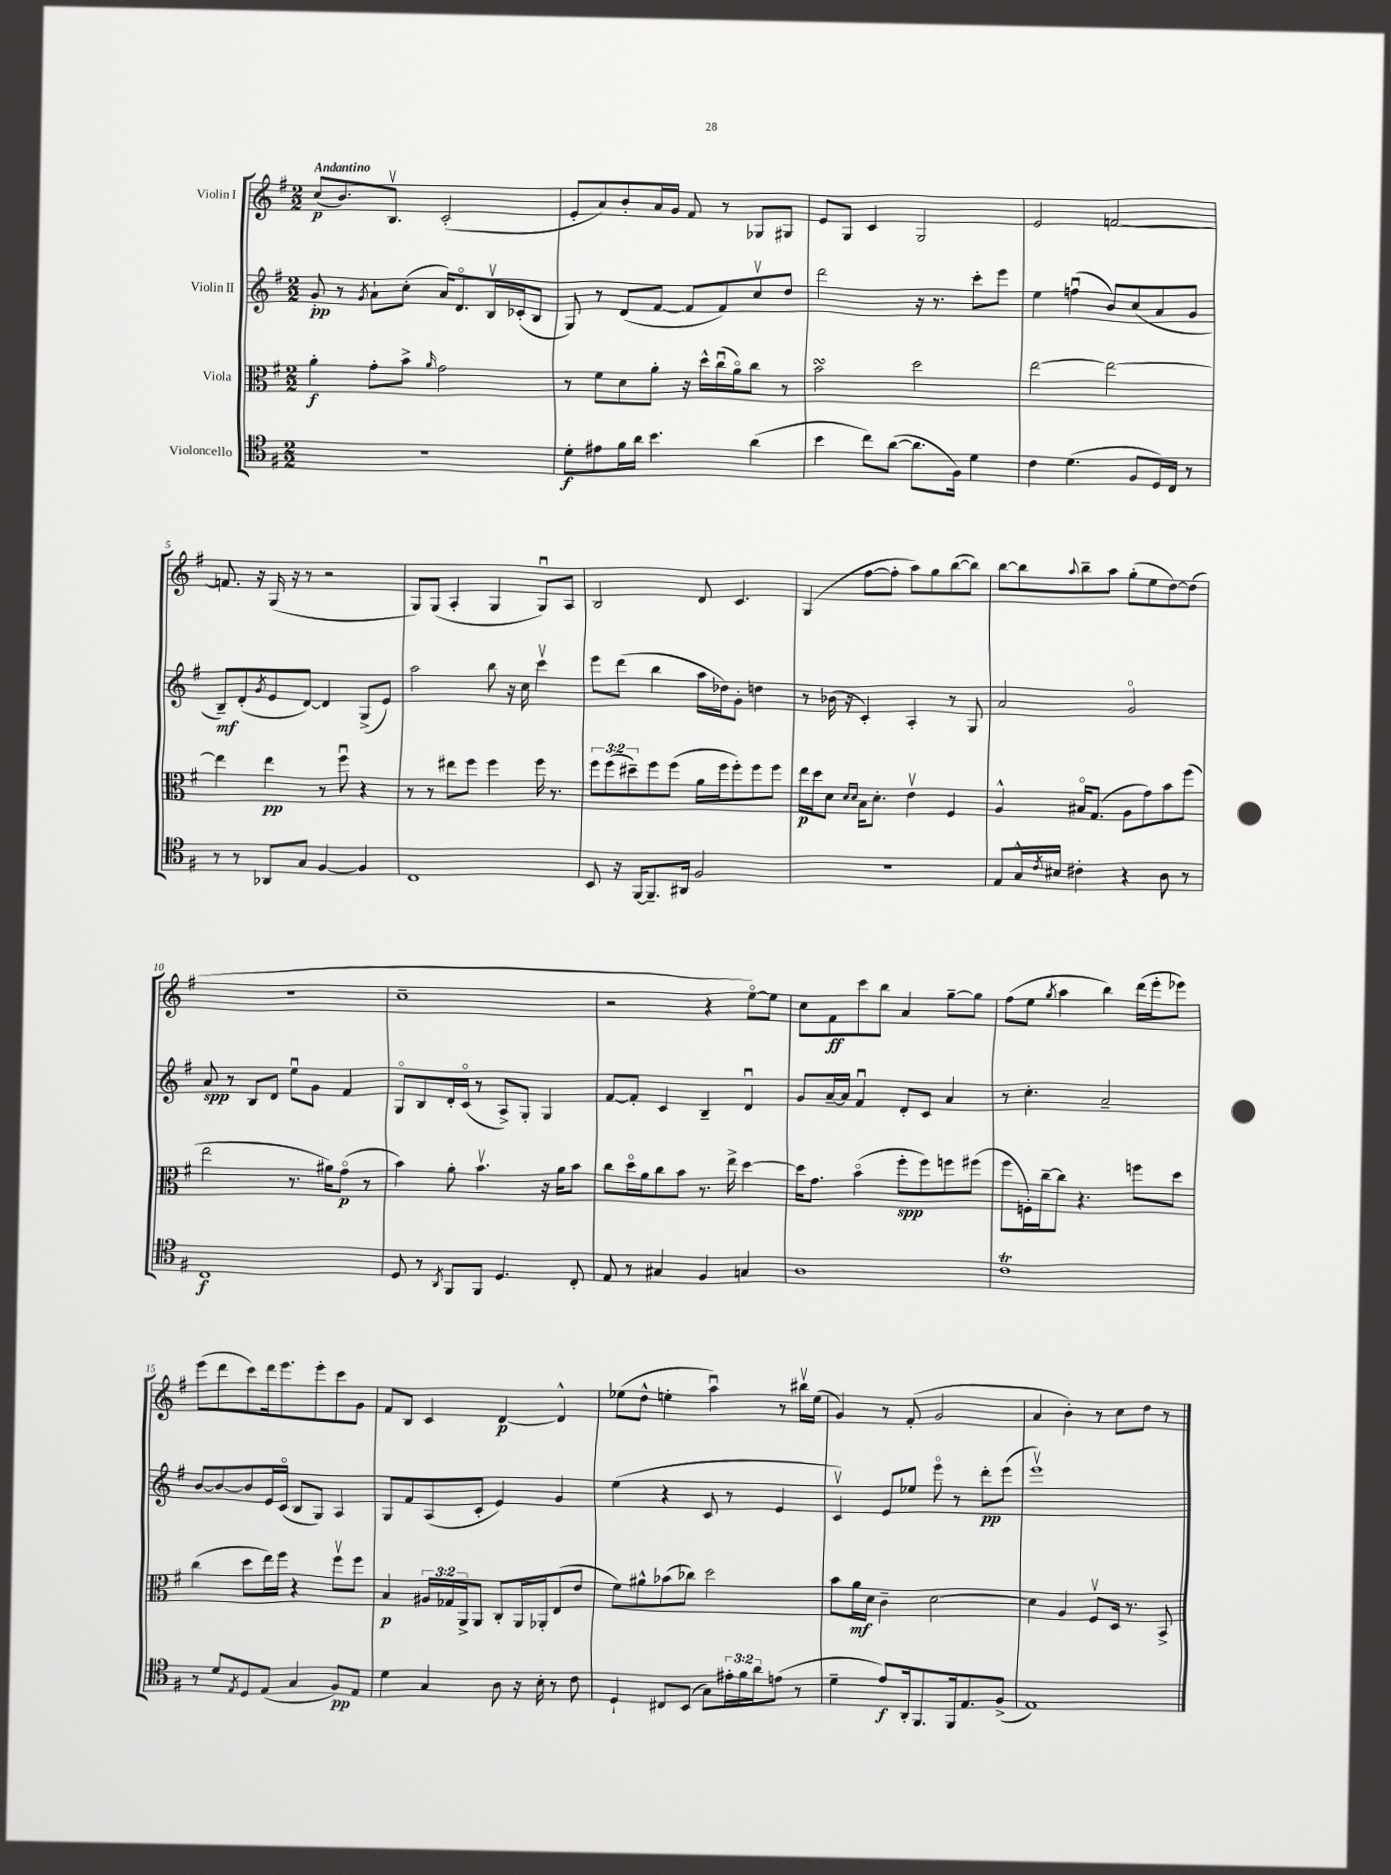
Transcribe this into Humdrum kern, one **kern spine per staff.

**kern	**kern	**kern	**kern
*staff4	*staff3	*staff2	*staff1
*clefC4	*clefC3	*clefG2	*clefG2
*k[f#]	*k[f#]	*k[f#]	*k[f#]
*M2/2	*M2/2	*M2/2	*M2/2
1r	4a'	8g'	(8cc
.	.	8r	8.b)
.	.	8qg	.
.	8g'	8a`	.
.	.	.	8.Bv
.	8b^	(8cc'	.
.	16qqa	.	.
.	2g	16a)	(2c'
.	.	8.do	.
.	.	16Bv	.
.	.	(16c-'	.
.	.	8B	.
=	=	=	=
8d'	8r	8G)	8e'
8e#	8f#	8r	8a)
16f#	8d	(8d	8b'
16a	.	.	.
4.b	8a'	[8f#	16a
.	.	.	16g
.	16r	8f#]	8f#
.	16dd^^	.	.
.	(16ccu	8f#)	8r
.	16ao)	.	.
(4a	8cc	8ccv	8G-
.	8r	8dd	8G#
=	=	=	=
4b	2b	2ddd	8e
.	.	.	8G
8cc)	.	.	4c
([8a	.	.	.
8.a]	2dd	16r	2G
.	.	8.r	.
16F#)	.	.	.
4d	.	8ccc'	.
.	.	8eee	.
=	=	=	=
4c	[2ee	4ee	2e
(4.d	.	(4ffu	.
.	2ee_	8b)	[2f
8F#	.	(8cc	.
16D)	.	8a	.
16C	.	.	.
8r	.	8g	.
=	=	=	=
8r	4ee]	8B~)	8.f]
8r	.	(8d'	.
.	.	.	16r
.	.	8qg	.
8AA-	4ee	8e	(16G
.	.	.	16r
8G	.	[8d)	8r
[4F#	8r	4d]	2r
.	8ff#u	.	.
4F#]	4r	(8G^	.
.	.	8e)	.
=	=	=	=
1C	8r	2aa	8G)
.	8r	.	(8G
.	8ee#	.	4A'
.	8ff#	.	.
.	4ff#	8bb	4G
.	.	16r	.
.	.	16cc	.
.	16ff#	4cccv	8Gu)
.	8.r	.	.
.	.	.	8A
=	=	=	=
8BB	12ff#	8eee	2B
.	(12ff#	.	.
16r	.	(8ddd	.
.	12dd#~)	.	.
[16FF#	.	.	.
8.FF#~]	8ff#	4bb	.
.	(8ff#	.	.
16AA#	.	.	.
2F#	16a	16aa	8d
.	16ff#	16dd-)	.
.	8ff#')	8g'	4.c
.	8ff#	4dd	.
.	8ff#	.	.
=	=	=	=
1r	16ee	8r	(4G
.	16dd	.	.
.	8d	(16b-	.
.	.	16r	.
.	16qqd	.	.
.	16qqd	.	.
.	16B	4c')	[8ff#
.	8.d'	.	.
.	.	.	8ff#']
.	4ev	4A'	8aa)
.	.	.	8gg
.	4F#	8r	([8bb
.	.	8G	8bb])
=	=	=	=
8E	4A^^	2a	[8bb
16G^^	.	.	8bb]
8qc	.	.	.
16B#	.	.	.
.	.	.	8qqaa
4c#'	16B#o	.	8bb~
.	(8.G	.	.
.	.	.	8aa
4r	8A	2go	(8gg'
.	8g)	.	8ee
8A	8b	.	[8dd)
8r	(8ff#	.	(8dd]
=	=	=	=
1C	2ee	8a	1r
.	.	8r	.
.	.	8B	.
.	.	8d	.
.	8.r	8eeu	.
.	.	8g	.
.	16a#)	.	.
.	(8go	4f#	.
.	8r	.	.
=	=	=	=
8D	4b)	8Go	1cc~
8r	.	8B	.
8qAA	.	.	.
8FF#	8a'	16d'	.
.	.	(16co	.
8FF#	4.bv	8r	.
4.D	.	8A^)	.
.	.	8G'	.
.	16r	4G	.
.	16a	.	.
8C'	8b	.	.
=	=	=	=
8E	8cc	[8f#	2r
8r	16ddo	8f#']	.
.	16a	.	.
4G#	8cc	4c	.
.	8b	.	.
4F#	8.r	4B~	4r
.	16ee^	.	.
4G	[4dd	4du	[8eeo)
.	.	.	8ee]
=	=	=	=
1A	16dd]	8g	8cc
.	8.g	.	.
.	.	[16a~	8f#
.	.	16a]	.
.	(4bo	4f#u	8ccc
.	.	.	8bb
.	8ff#'	8d'	4a
.	8ff#)	8c	.
.	8ff	4a	[8gg~
.	(8ff#	.	8gg]
=	=	=	=
1c	8ff#	8r	(8ff#
.	16F')	4.cc'	8ee
.	[16cc~	.	.
.	.	.	8qgg
.	8cc]	.	4aa
.	4.r	.	.
.	.	2a~	4bb)
.	8ff	.	(16ddd
.	.	.	16eee'
.	8dd	.	8eee-)
=	=	=	=
8r	(4cc	[8b	(8eee
8d	.	8b_	8ddd
8qE	.	.	.
8D	8dd	8b]	8ccc)
(8E	16ee)	16e	16ddd
.	16ff#	(16co	8.eee
4G	4r	8B	.
.	.	8G)	8eee'
8F#)	8ff#v	4A	8ccc
8E	8ff#	.	8g
=	=	=	=
4d	4B	8G	8f#
.	.	8f#	8B
4G	24A#	(8A	4c
.	24G-	.	.
.	24AA^	.	.
.	8AA	8c'	.
8A	8C'	4e)	[4d
16r	16AA	.	.
16B'	16AA-'	.	.
8r	(8E	4g	4d^^]
8c	8e	.	.
=	=	=	=
4D`	8f#)	(4ee	(8ee-
.	8a#^^	.	8dd^^
8C#	(8b-	4r	4ee'
(8BB	8cc-)	.	.
8G)	2dd	8c	4aau)
24e#'	.	8r	.
24f#	.	.	.
24a	.	.	.
(8e	.	4e	8r
8r	.	.	16bb#v
.	.	.	(16ee
=	=	=	=
4d~	8b	4cv)	4g)
.	16a	.	.
.	16d	.	.
8e)	4c~	8e	8r
16AA'	.	8ee-	(8f#'
8.FF#	.	.	.
.	[2d	8eeeo	2g
16FF#	.	8r	.
8.E	.	.	.
.	.	8ddd'	.
(8F#^	.	(8eee	.
=	=	=	=
1E)	4d]	1eeev)	4a
.	4A	.	4b')
.	8F#v	.	8r
.	16D	.	8cc
.	8.r	.	.
.	.	.	8dd
.	8BB^	.	8r
==	==	==	==
*-	*-	*-	*-
